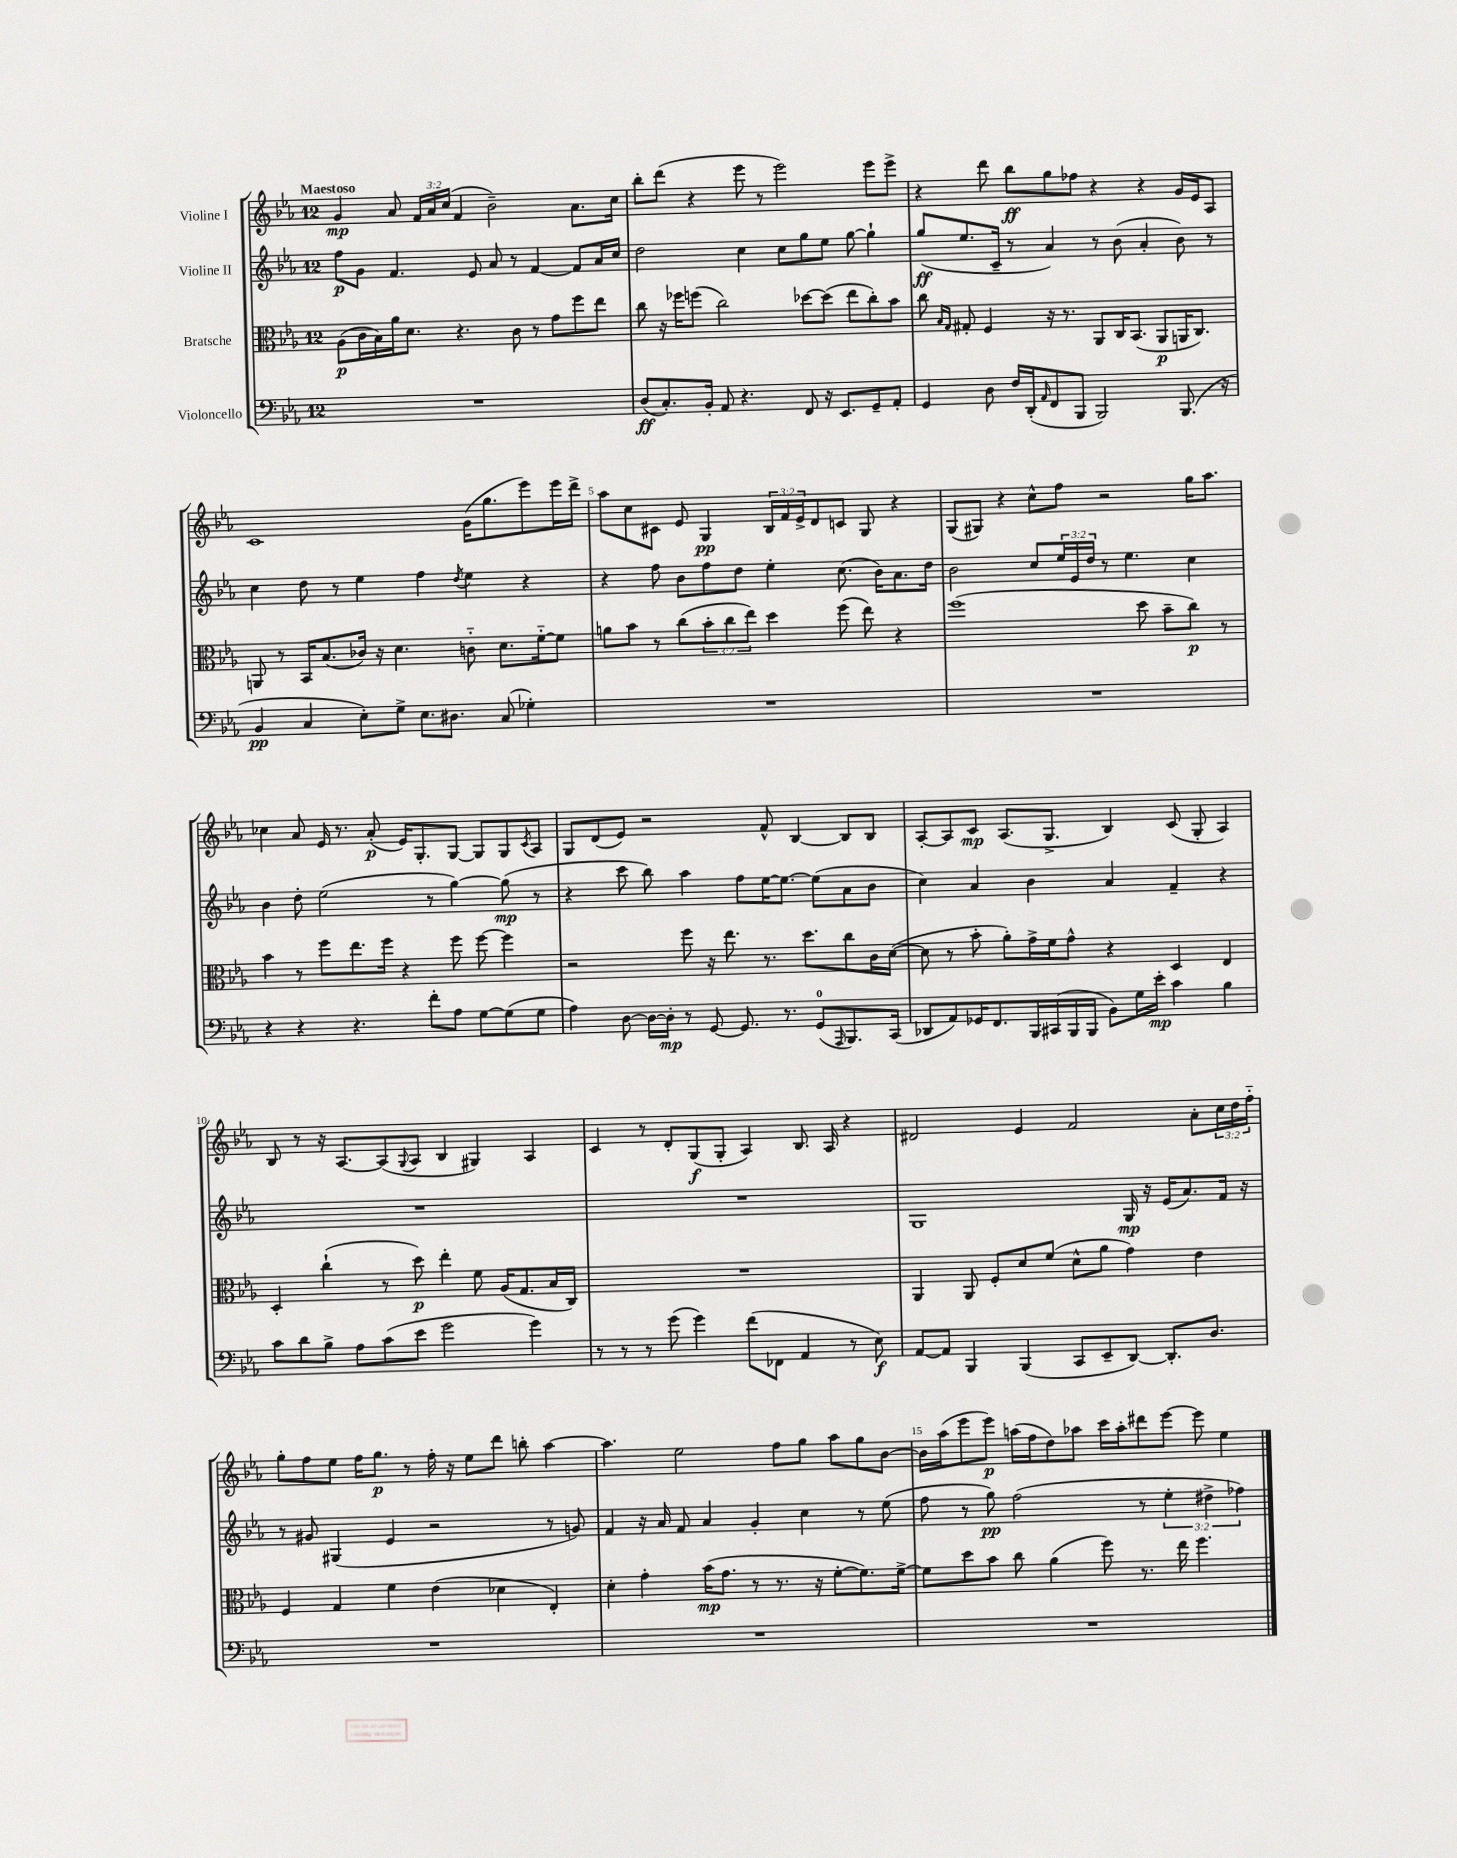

**kern	**kern	**kern	**kern
*staff4	*staff3	*staff2	*staff1
*clefF4	*clefC3	*clefG2	*clefG2
*k[b-e-a-]	*k[b-e-a-]	*k[b-e-a-]	*k[b-e-a-]
*M12/8	*M12/8	*M12/8	*M12/8
1.r	(8A-	8ff	4g
.	16c	8g	.
.	16B-)	.	.
.	16a-	4.f	8a-
.	8.d	.	.
.	.	.	24f
.	.	.	24a-
.	.	.	(24cc
.	4.r	.	4f
.	.	8e-	.
.	.	8a-	2b-~)
.	8c	8r	.
.	8r	[4f	.
.	8g	.	.
.	8ff	8f]	8.a-
.	8ee-	16a-	.
.	.	16cc	16cc
=	=	=	=
(8D	8cc	2dd	8bb-'
8.C')	16r	.	(8ddd
.	16ff-	.	.
.	(8ff	.	4r
16BB-'	.	.	.
8AA-	2cc)	.	.
4.r	.	4cc	8eee-
.	.	.	8r
.	.	8cc	2eee-)
8FF	[8dd-	8gg	.
16r	(8dd-]	8ee-	.
8.EE-	.	.	.
.	8ee-	[8gg	.
8GG~	8cc')	4gg`]	8eee-
8AA-'	8b-	.	8eee-^
=	=	=	=
4GG	8cc	(8gg	4r
.	16qqB-	.	.
.	16qqG	.	.
.	8G#'	8.ee-	.
8D	4F	.	8ddd
.	.	16c~	.
16F	.	8r	8bb-
(16DD'	.	.	.
16qqAA-	.	.	.
8FF	16r	4a-)	8gg
.	8.r	.	.
8BBB-	.	.	8ff-
2BBB-)	8AA-	8r	4r
.	16C	(8b-	.
.	(8.BB-	.	.
.	.	4a-'	4r
.	8AA-	.	.
(8.BBB-	16AA	8b-)	16g
.	8.C)	.	16e-
.	.	8r	8A-
16r	.	.	.
=	=	=	=
4BB-	8AA	4cc	1c
.	8r	.	.
4C	16BB-	8dd	.
.	(8.B-	.	.
.	.	8r	.
8E-')	16c-)	4ee-	.
.	16r	.	.
8G^	4.d	.	.
8.E-	.	4ff	.
8.D#	.	.	.
.	.	8qdd	.
.	8c'~	4ee-	(16g
.	.	.	8.gg
(8C	8.d	.	.
4G-')	.	4r	8eee-)
.	[16f'~	.	.
.	8f]	.	16eee-
.	.	.	16ddd^
=	=	=	=
1.r	8a	4r	8aa-
.	8b-	.	8cc
.	8r	8ff	8c#
.	(8cc	8b-	8e-
.	12b-'	8ff	4G
.	12cc	.	.
.	.	8dd	.
.	12ee-)	.	.
.	4dd	4ee-'	24B-
.	.	.	24f
.	.	.	24e-^
.	.	.	8d
.	(8ff	(8.cc	8c
.	8ee-)	.	8G
.	.	16b-)	.
.	4r	8.a-	4r
.	.	16dd	.
=	=	=	=
1.r	(1ff	2b-	(8G
.	.	.	8G#)
.	.	.	4r
.	.	8cc	8cc^^
.	.	24ee-	8ff
.	.	24e-	.
.	.	24dd	.
.	.	8r	2r
.	.	4.ee-	.
.	8dd	.	.
.	8b-~	.	.
.	8cc)	4cc	16gg
.	.	.	8.aa-
.	8r	.	.
=	=	=	=
4r	4b-	4b-	4cc-
4r	8r	8dd'	8a-
.	8ff	(2ee-	16e-
.	.	.	8.r
4.r	8.ee-	.	.
.	.	.	(8a-'
.	16ff	.	.
.	4r	.	16e-)
.	.	.	8.G'
8f'	.	8r	.
8A-	8ff	[4gg)	[8G
[8G	[8ff	.	8G]
(8G]	4ff]	(8gg]	8G
.	.	.	8qc
8G	.	8r	8A-
=	=	=	=
4A-)	2r	4r	8G
.	.	.	(8d
[8D	.	8ccc	8e-)
16D_	.	8bb-)	2r
16D']	.	.	.
8r	8ff	4aa-	.
[8GG	16r	.	.
.	8.ee-	.	.
8.GG]	.	8ff	.
.	8.r	[16ee-	8f^^
8.r	.	8.ee-_	.
.	.	.	[4B-
.	8.dd	.	.
(8GG	.	(8ee-]	.
16qqAAA-	.	.	.
8.BBB-)	8cc	8a-	8B-]
.	16c	8b-	8B-
(16CC	([16d	.	.
=	=	=	=
8DD-	8d]	4cc)	[8A-'
8AA-)	8r	.	8A-]
16GG-	8b-'	4a-	8c
8.FF	.	.	.
.	8a-')	.	(8.A-
16BBB-	16g^	4b-	.
(16CC#	16f	.	8.G^
16BBB-	8g^^	.	.
16BBB-	.	.	.
8BB-)	4r	4a-	4B-)
16G	.	.	.
16e-'	.	.	.
4c	4D	4f~	(8c
.	.	.	8G'
4B-	4E-	4r	4A-)
=	=	=	=
8c	4D'	1.r	8B-
8d	.	.	8r
8B-^	(4cc`	.	16r
.	.	.	[8.A-
8A-	.	.	.
(8c	8r	.	(8A-]
.	.	.	8qqG
8e-	8dd)	.	8A-
2g	4ee-'	.	4B-
.	8f	.	4G#)
.	(16A-	.	.
.	8.G	.	.
4g)	.	.	4A-
.	16B-	.	.
.	16C)	.	.
=	=	=	=
8r	1.r	1.r	4c
8r	.	.	.
8r	.	.	8r
(8g	.	.	8d'
4g)	.	.	(8G
.	.	.	8G'
(8f	.	.	4A-)
8FF-	.	.	.
4AA-	.	.	8.B-
.	.	.	16A-
8r	.	.	4r
8E-)	.	.	.
=	=	=	=
[8AA-	4AA-	1G	2d#
8AA-]	.	.	.
4BBB-	8AA-	.	.
.	8F'	.	.
(4BBB-	8d	.	4e-
.	(8f	.	.
8CC	8d^^	.	2f
8EE-~	8a-	.	.
[8DD)	4g)	16G	.
.	.	16r	.
8.DD']	.	(16e-	.
.	.	8.a-)	.
.	4e-	.	8a-'
8.D	.	.	.
.	.	16f	24cc
.	.	.	24dd
.	.	16r	.
.	.	.	24ff'~
=	=	=	=
1.r	4F	8r	8gg'
.	.	8g#	8ff
.	4G	(4G#	8ee-
.	.	.	16ff
.	.	.	8.gg
.	4f	4e-	.
.	.	.	8r
.	(4e-	2r	16ff'
.	.	.	16r
.	.	.	8ee-
.	4d-	.	8ddd
.	.	.	8bb'
.	4E-')	8r	[4aa-
.	.	8g)	.
=	=	=	=
1.r	4d'	4f	4.aa-]
.	4g'	16r	.
.	.	16a-	.
.	.	8f	2ee-
.	(16b-	4a-	.
.	8.g	.	.
.	8r	4g'	.
.	8.r	.	8ff
.	.	4cc	8gg
.	16r	.	.
.	[8f'	.	8aa-
.	8.f])	8r	8gg
.	.	(8ee-	[8b-
.	[16f^	.	.
=	=	=	=
1.r	8f]	8ff	16b-]
.	.	.	(16aa-
.	8dd	8r	8eee-
.	8b-	8gg)	8eee-)
.	8cc	(2ff	(16aa
.	.	.	16ff
.	(4a-	.	8dd)
.	.	.	8aa-
.	8ff)	.	16ccc
.	.	.	16aa-'
.	8.r	8r	8ddd#
.	.	6ee-'	[8eee-
.	16ee-	.	.
.	4.ff	.	8eee-]
.	.	6dd#^	.
.	.	.	4ee-
.	.	6ff-)	.
==	==	==	==
*-	*-	*-	*-
